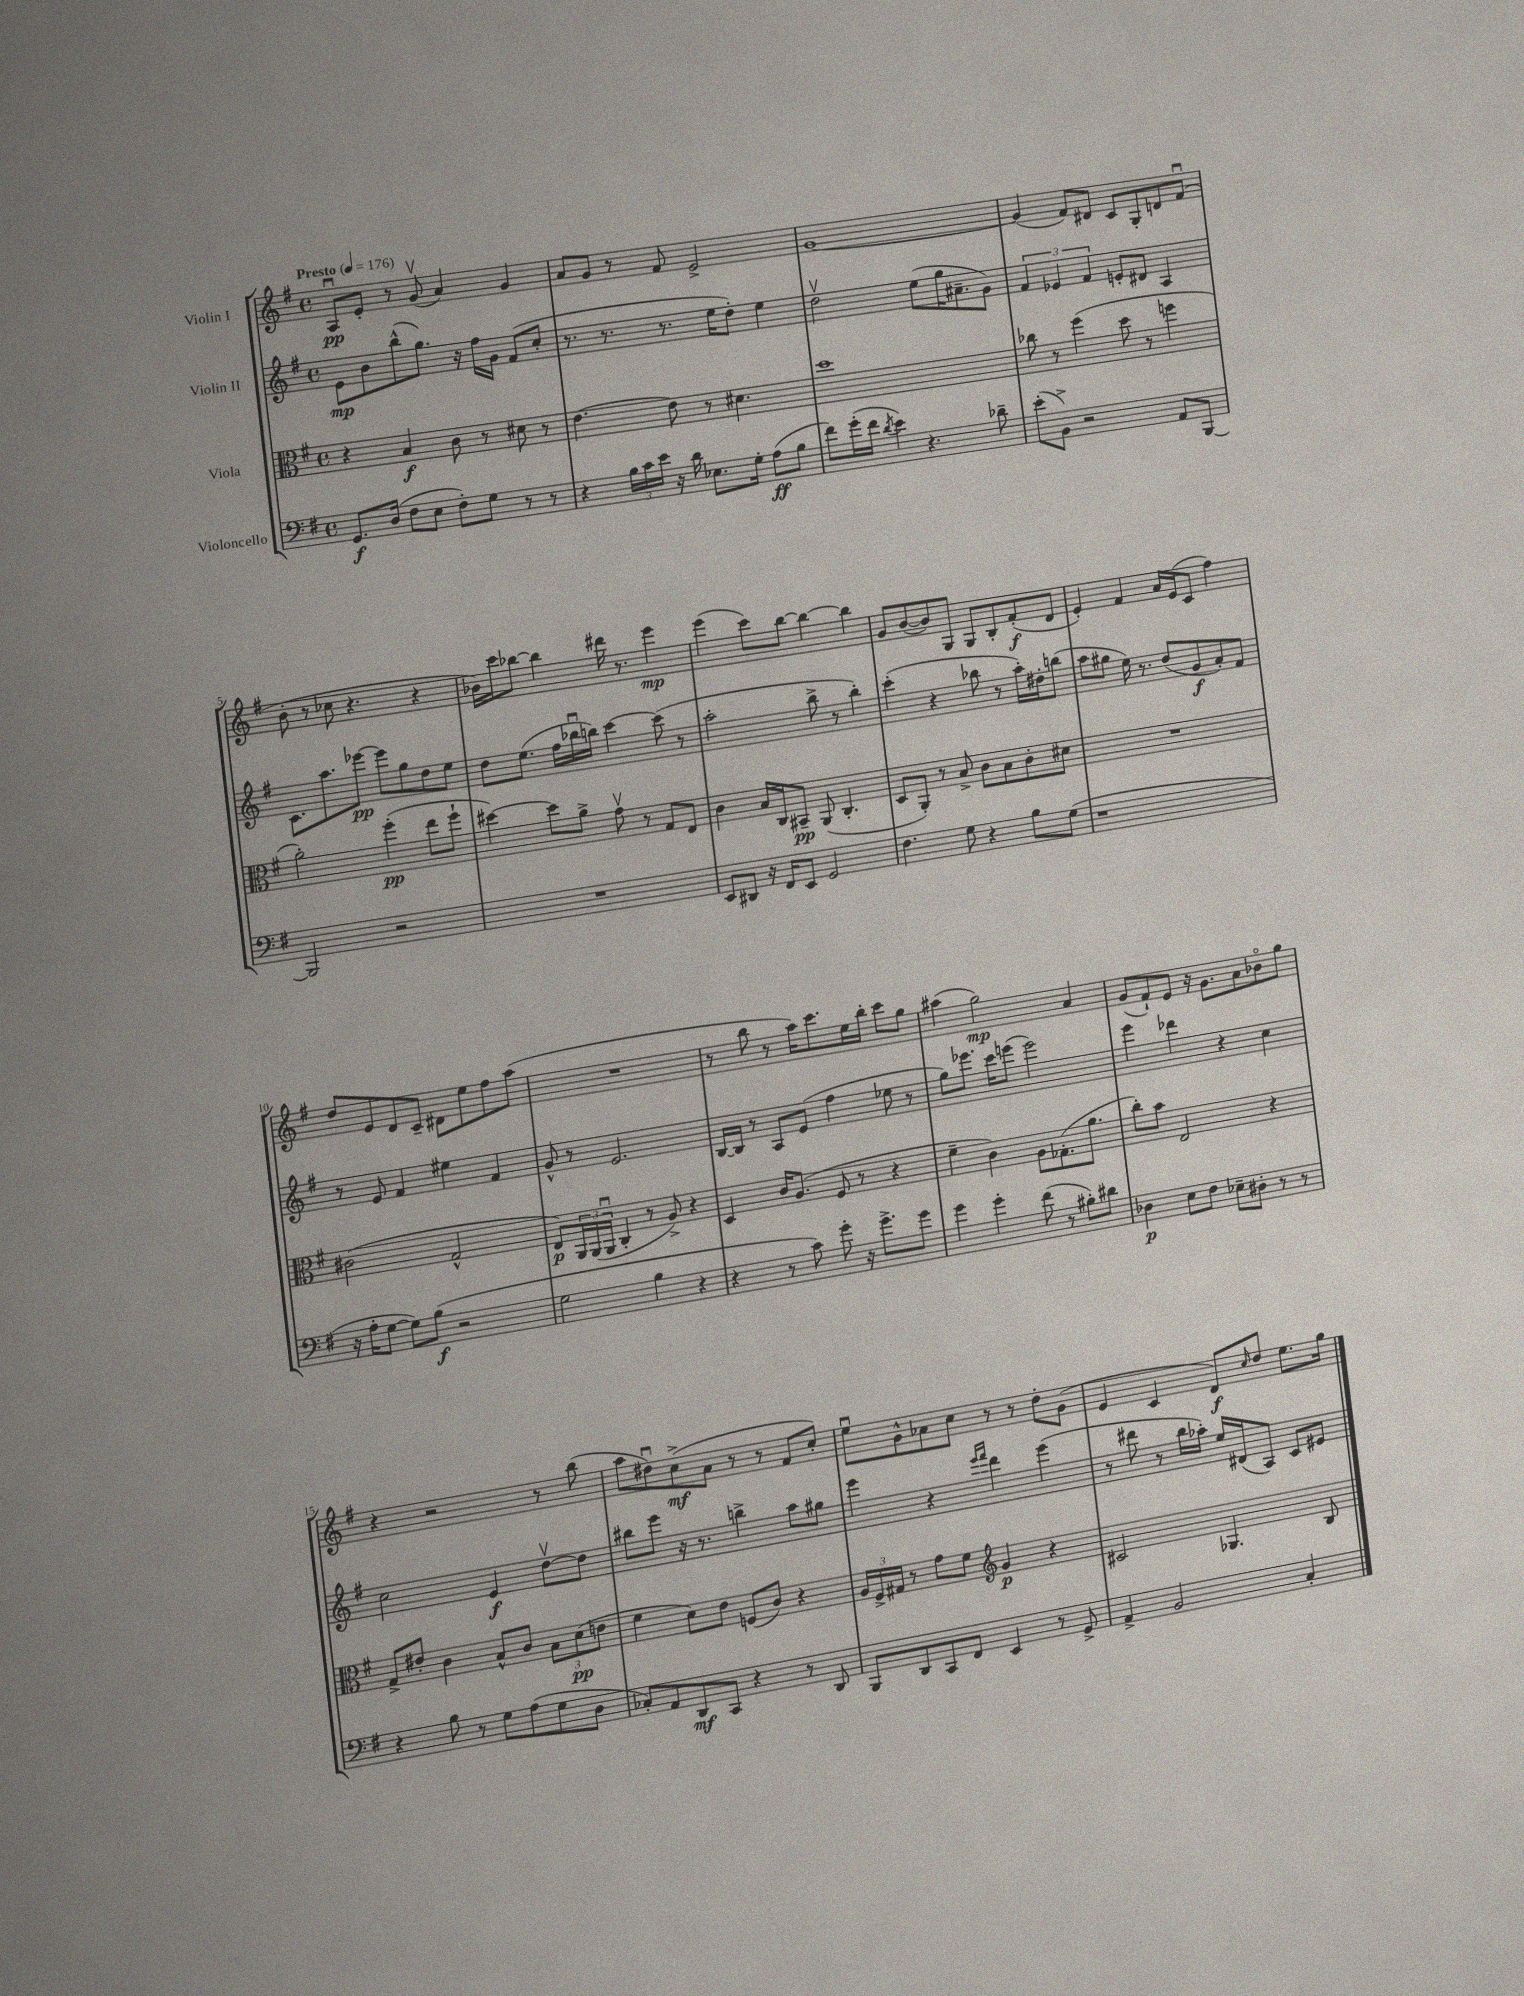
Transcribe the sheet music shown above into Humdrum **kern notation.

**kern	**kern	**kern	**kern
*staff4	*staff3	*staff2	*staff1
*clefF4	*clefC3	*clefG2	*clefG2
*k[f#]	*k[f#]	*k[f#]	*k[f#]
*M4/4	*M4/4	*M4/4	*M4/4
*met(c)	*met(c)	*met(c)	*met(c)
*MM176	*MM176	*MM176	*MM176
8.GG/L	4r	8e\L	8Au/L
.	.	8b\	8e'/J
(16D/Jk	.	.	.
8F#\L	4B/	(8bb^^\	8r
8E\J	.	8.gg\J)	(8gv/
8F#'\L)	8c\	.	4a/)
.	.	16r	.
8G\J	8r	16ff#\LL	.
.	.	16g\JJ	.
8r	8d#\	(8f#/L	4g/
8r	8r	8cc'/J	.
=	=	=	=
4r	[4.e\	8.r	8a/L
.	.	.	8g/J
.	.	8.r	.
24B\LL	.	.	8r
24c\	.	.	.
24e\JJ	.	.	.
16r	8e\]	8.r	8f#/
16d\	.	.	.
8.E-\L	8r	.	2e^/
.	.	16ee\LK	.
.	4.d#\	8dd'\J)	.
16G'\Jk	.	.	.
(8A\L	.	4ee\	.
8B\J	.	.	.
=	=	=	=
8f#\L)	1dd	2ddv\	[1g
(16g'\L	.	.	.
16f#\JJ	.	.	.
8qd/	.	.	.
4e\)	.	.	.
4.r	.	(8ee\L	.
.	.	16gg\K	.
.	.	8.a#~\	.
8d-~\	.	8g\J)	.
=	=	=	=
(8e'\L	8cc-\	6f#/	(4g/]
8BB^\J)	8r	.	.
.	.	6e-/	.
2r	(4ff#\	.	8f#/L)
.	.	6f#/	.
.	.	.	8d#/J
.	8dd\	8e'/L	8c/L
.	8r	8d#/J	8G'/
8AA/L	4ff\	4A/	8d/
[8BBB/J	.	.	(8f#u/J
=	=	=	=
2BBB/]	2a'\)	8.c\L	8b'\
.	.	.	8r
.	.	8.aa\	.
.	.	.	8cc-\
.	.	[8eee-\J	4.r
2r	(4ff#'\	8eee-\]L	.
.	.	8gg\	.
.	8ee\L	8dd\	4r
.	8ff#`\J	8ee\J	.
=	=	=	=
1r	[4dd#\)	8dd\L	16b-\LL)
.	.	.	16ccc\J
.	.	(8.ee\J	[8bb-\J
.	8dd#\]L	.	4bb-\]
.	.	16ff#\LL	.
.	8a^\J	16bb-u\	.
.	.	16bb\JJ)	.
.	8gv\	[4ccc\	16ddd#\
.	.	.	8.r
.	8r	.	.
.	8G/L	(8ccc\]	4eee\
.	8E/J	8r	.
=	=	=	=
8EE/L	4c\	2aa'\	(4eee\
8DD#/J	.	.	.
16r	16B/LL	.	8ccc\L)
16FF#/LK	16C/J	.	.
8EE/J	8BB#~/J	.	[8bb\J
2GG/	(8AA/	8bb^\	4bb\_
.	4.C'/	8r	.
.	.	4bb'\)	4bb\]
=	=	=	=
4.F#\	8D/L	(4ccc'\	8g/L
.	8AA'/J)	.	([8b/
.	8r	4r	8b/])
8G\	8B^/	.	8G/J
4r	8c\L	8bb-\	8G/L
.	8B\	8r	8B'/
8B\L	8c'\	16aa'\LL)	(8f#'/
.	.	16dd#'\J	.
(8G\J	8d#\J	(8bb\J	8d/J
=	=	=	=
1r	1r	8aa\L	4e'/)
.	.	8gg#\J	.
.	.	16ee\)	4f#/
.	.	8.r	.
.	.	(8dd/L	16a/LL
.	.	.	(16e/J
.	.	8g/	8c/J
.	.	8a'/)	4ff#\)
.	.	8f#/J	.
=	=	=	=
16r	(2c#\	8r	8dd/L
16A'\LK	.	.	.
[8G\J	.	8e/	8e/
8G\]L)	.	4f#/	8d/
(8B\J	.	.	8c~/J
2r	2G^^/	4ee#\	8d#\L
.	.	.	8ee\
.	.	4f#/	8ff#\
.	.	.	(8aa\J
=	=	=	=
2G\	8E/L)	8g^^/	1r
.	24AA/L	8r	.
.	(24AA/	.	.
.	24AAu/JJ	.	.
.	4C'/	2.e/	.
4B\	8r	.	.
.	8A^/)	.	.
4r	4r	.	.
=	=	=	=
4r	4D/	[16B/LL	8r
.	.	16B/]JJ	.
.	.	8r	8bb\
8r	16c/LK	8A/L	8r
.	(8.A/J	.	.
8c\)	.	(8e/J	16aa\LK)
.	.	.	8.ccc\
8g'\	8F#/	4ff#\	.
16r	8r	.	16ee\L
8.g^\L	.	.	16bb'\JJ
.	4r	8ee-\	8ccc\L
8g\J	.	8r	8gg\J
=	=	=	=
4g\	4f#~\	8gg\L)	(4aa#\
.	.	8.eee-\J	.
4g'\	4c\)	.	2gg\)
.	.	16ccc\LK	.
.	.	(8eee\J	.
(8f#\	8A\L	2eee\)	.
8r	(8.G-'\	.	.
8B#'\L)	.	.	4a/
.	8.a\J	.	.
8d#\J	.	.	.
=	=	=	=
4D-\	8cc'\L)	4eee\	(8g/L
.	8b\J	.	8f#`/)
8E\L	2E/	4ddd-\	8e/J
8F#\J	.	.	16r
.	.	.	8.g\L
8E-~\L	.	4r	.
8D#'\J	.	.	8a\
8r	4r	4cc\	8b-o\
8r	.	.	8gg\J
=	=	=	=
4r	8G^/L	2cc\	4r
.	8e#'/J	.	.
8B\	4c\	.	2r
8r	.	.	.
8G\L	8B^^/L	4e/	.
(8A\	8c/J	.	.
8G\	12B\L	[8ddv\L	8r
.	(12d\	.	.
8D\J	.	8dd\]J	(8bb\
.	12e\J	.	.
=	=	=	=
8C-'/L)	4f#\	8bb#\L	8aa\L
8AA/	.	8eee\J	8dd#u\)
8DD/	8d\L)	16r	(8cc^\
.	.	8.r	.
8CC/J	8e\J	.	8a\J
4r	(8F/L	4bb^\	8r
.	8c/J)	.	8r
8r	4r	8aa\L	8f#/L
8DD/	.	8gg#\J	8cc'/J)
=	=	=	=
8BBB/L	24A/LL	4eee\	8eeu\L
.	24F#^/	.	.
.	24G#/JJ	.	.
8DD/	8r	.	8g^^\
8CC/	8g\L	4r	8a-\
8FF#/J	8f#\J	.	8cc\J
*	*clefG2	*	*
.	.	16qqeee/LL	.
.	.	16qqfff#/JJ	.
4EE/	4g/	4ddd\	8r
.	.	.	8r
8r	4r	(4eee\	8dd'\L
8GG^/	.	.	(8g\J
=	=	=	=
4AA^/	2c#/	8r	4e/
.	.	8ddd#\	.
2BB/	.	8r	4c/
.	.	16bb\LL	.
.	.	16aa-'\JJ)	.
.	4.G-/	16ee/LL	8d/L)
.	.	(16d#/J	.
.	.	.	16qqcc/
.	.	8A/J)	8dd/J
4C'/	.	8c/L	8.ee\L
.	8B/	8e#/J	.
.	.	.	16gg\Jk
==	==	==	==
*-	*-	*-	*-
